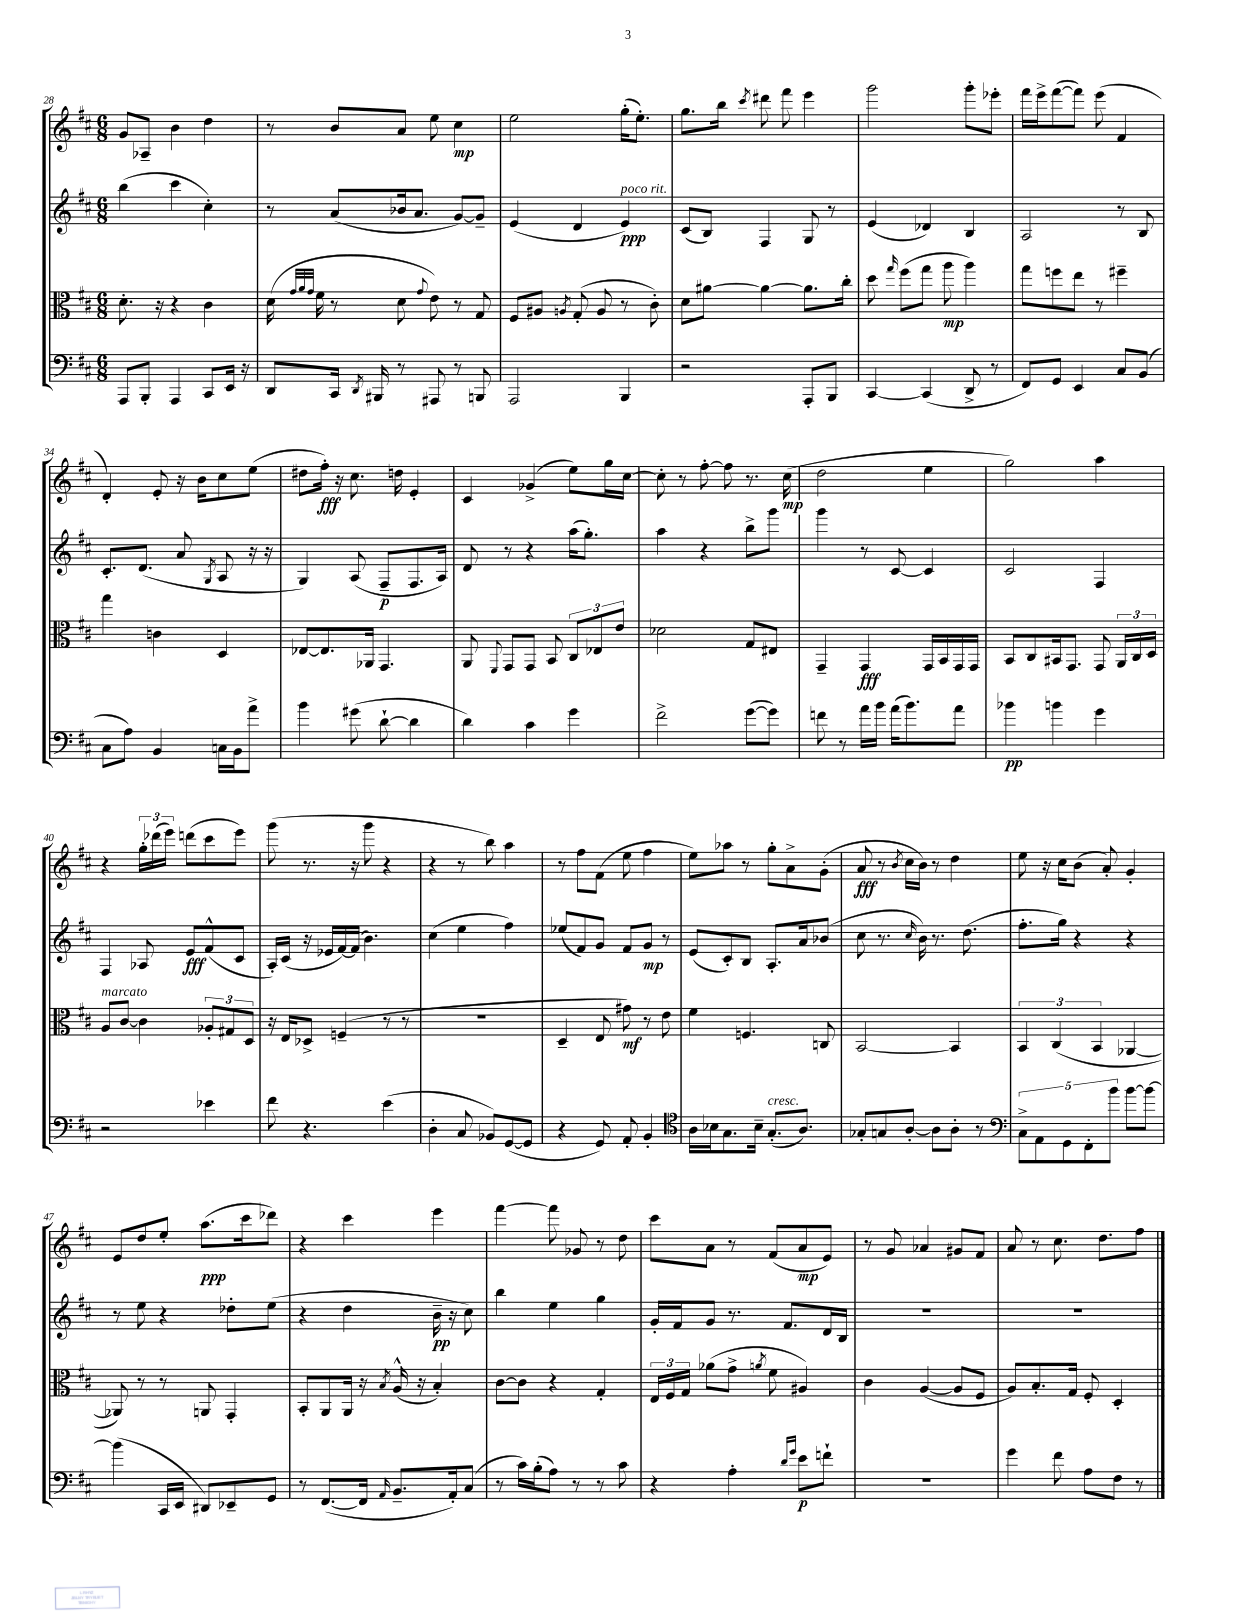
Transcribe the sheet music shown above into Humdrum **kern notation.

**kern	**kern	**kern	**kern
*staff4	*staff3	*staff2	*staff1
*clefF4	*clefC3	*clefG2	*clefG2
*k[f#c#]	*k[f#c#]	*k[f#c#]	*k[f#c#]
*M6/8	*M6/8	*M6/8	*M6/8
8AAA/L	8.d'\	(4bb\	8g/L
8BBB'/J	.	.	8A-~/J
.	16r	.	.
4AAA/	4r	4ccc#\	4b\
8CC#/L	4c#\	4cc#'\)	4dd\
16EE/Jk	.	.	.
16r	.	.	.
=	=	=	=
8DD/L	(16d\	8r	8r
.	32qqg/LLL	.	.
.	32qqa/	.	.
.	32qqg/JJJ	.	.
.	16f#\	.	.
16CC#/Jk	8r	(8a/L	8b/L
8qDD/	.	.	.
16BBB#/	.	.	.
8r	8d\	16b-/k	8a/J
.	.	8.a/J	.
.	8qqg/	.	.
8AAA#/	8e\)	.	8ee\
8r	8r	[8g/L)	4cc#\
8BBB/	8G/	8g~/]J	.
=	=	=	=
2AAA/	8F#/L	(4e/	2ee\
.	8A#/J	.	.
.	8qA/	.	.
.	(8G'/	4d/	.
.	8A/	.	.
4BBB/	8r	4e/)	(16gg'\LK
.	.	.	8.ee'\J)
.	8c#'\)	.	.
=	=	=	=
2r	8d\L	(8c#/L	8.gg\L
.	[8a#\J	8B/J)	.
.	.	.	16bb\Jk
.	.	.	8qccc#/
.	4a#\_	4F#/	8ddd#\
.	.	.	8fff#\
8AAA'/L	8.a#\]L	8G/	4eee\
8BBB/J	.	8r	.
.	16cc#'\Jk	.	.
=	=	=	=
[4CC#/	8dd\	(4e/	2ggg\
.	16qqgg/	.	.
.	(8ff#\L	.	.
(4CC#/]	8gg\J	4d-/)	.
.	8aa\	.	.
8DD^/	4aa\)	4B/	8ggg'\L
8r	.	.	8eee-'\J
=	=	=	=
8FF#/L)	8gg\L	2A/	16fff#\LL
.	.	.	16eee^\J
8GG/J	8ff\	.	([8fff#\
4EE/	8ee\J	.	8fff#\]J)
.	8r	.	(8eee\
8C#/L	4ff#~\	8r	4f#/
(8BB/J	.	8B/	.
=	=	=	=
8C#\L	4gg\	8.c#'/L	4d'/)
8A\J)	.	.	.
.	.	(8.d/J	.
4BB/	4c\	.	8e'/
.	.	8a/	16r
.	.	.	16b\LK
.	.	8qG/	.
16C\LL	4D/	8A/	8cc#\
16BB\J	.	.	.
8a^\J	.	16r	(8ee\J
.	.	16r	.
=	=	=	=
4b\	[8E-/L	4G/)	8dd#\L
.	8.E-/]	.	16ff#'\Jk)
.	.	.	16r
(8g#\	.	(8A/	8.cc#\
.	16AA-/Jk	.	.
[8d`\	4.GG/	8F#~/L	.
.	.	.	16dd\
4d\]	.	8.F#/	4e'/
.	.	16A/Jk)	.
=	=	=	=
4d\)	8AA/	8d/	4c#/
.	8qqFF#/	.	.
.	8GG/L	8r	.
4c#\	8GG/J	4r	(4g-^/
.	8BB/	.	.
4g\	12C#/L	(16aa\LK	8ee\L)
.	.	8.gg'\J)	.
.	12E-/	.	.
.	.	.	16gg\L
.	12e/J	.	.
.	.	.	[16cc#\JJ
=	=	=	=
2f#^\	2d-\	4aa\	8cc#'\]
.	.	.	8r
.	.	4r	[8ff#'\
.	.	.	8ff#\]
([8g\L	8G/L	8bb^\L	8.r
8g\]J)	8E#/J	8ggg\J	.
.	.	.	(16cc#\
=	=	=	=
8f\	4GG~/	4ggg\	2dd\
8r	.	.	.
16a\LL	4GG/	8r	.
16b\JJ	.	.	.
(16a\LK	.	[8c#/	.
8.b\)	.	.	.
.	16GG/LL	4c#/]	4ee\
.	16BB/	.	.
8a\J	16GG/	.	.
.	16GG/JJ	.	.
=	=	=	=
4b-\	8BB/L	2c#/	2gg\)
.	8C#/	.	.
4b\	16BB#/k	.	.
.	8.GG/J	.	.
4g\	8GG/	4F#/	4aa\
.	24AA/LL	.	.
.	24C#/	.	.
.	24D/JJ	.	.
=	=	=	=
2r	8A/L	4F#/	4r
.	[8c#/J	.	.
.	4c#\]	8A-/	24gg'\LL
.	.	.	(24ddd-\
.	.	.	24eee\JJ)
.	.	8e/L	(8ddd\L
4e-\	12A-'/L	(8f#^^/	8ccc#\
.	12G#/	.	.
.	.	8c#/J	8eee\J)
.	12D/J	.	.
=	=	=	=
8f#\	16r	16A'/LL)	(8ggg\
.	16E/LK	(16c#/JJ	.
4.r	8D-^/J	16r	8.r
.	.	16e-/LL	.
.	(4F~/	[16f#/)	.
.	.	(16f#/]JJ	16r
.	.	4.b\)	8ggg\
(4e\	8r	.	4r
.	8r	.	.
=	=	=	=
4D'\	2.r	(4cc#\	4r
8C#/	.	4ee\	8r
8BB-/L)	.	.	8bb\)
([8GG/	.	4ff#\)	4aa\
8GG/]J	.	.	.
=	=	=	=
4r	4D~/	(8ee-/L	8r
.	.	8f#/)	8ff#\L
8GG/)	8E/	8g/J	(8f#\J
8AA'/	8g#\)	8f#/L	8ee\
4BB'/	8r	8g/J	4ff#\
.	8e\	8r	.
=	=	=	=
*clefC4	*	*	*
16A\LL	4f#\	(8e/L	8ee\L)
16B-\J	.	.	.
8.G\	.	8c#'/)	8aa-\J
.	4.F/	8B/J	8r
16B-~\Jk	.	.	.
(8.G'/L	.	8.A'/L	8gg'\L
.	.	.	8a^\
8.A/J)	.	16a/k	.
.	8C/	(8b-/J	(8g'\J
=	=	=	=
8G-'/L	[2BB/	8cc#\	8a/
8G/	.	8.r	8r
.	.	.	8qb/
[8A'/J	.	.	16cc#\LL
.	.	16qqcc#/	.
.	.	16b\)	16b\JJ)
8A\]L	.	8.r	8r
8A'\J	4BB/]	.	4dd\
.	.	(8.dd\	.
8r	.	.	.
=	=	=	=
*clefF4	*	*	*
10C#^\L	6BB/	8.ff#'\L	8ee\
10AA\	.	.	.
.	.	.	16r
.	(6C#/	.	.
.	.	16gg\Jk)	16cc#\LK
10GG\	.	.	.
.	.	4r	(8b\J
10FF#'\	.	.	.
.	6BB/	.	.
.	.	.	8a'/)
10b\J	.	.	.
[8b\L	[4AA-/	4r	4g'/
8b\_J	.	.	.
=	=	=	=
(4b\]	8AA-/])	8r	8e/L
.	8r	8ee\	8dd/
16CC#/LL	8r	4r	8ee'/J
16EE/JJ	.	.	.
8DD#/L)	8AA/	.	(8.aa\L
8EE-~/	4GG'/	8dd-'\L	.
.	.	.	16ccc#\k
8GG/J	.	(8ee\J	8ddd-\J)
=	=	=	=
8r	8BB'/L	4r	4r
([8.FF#/L	8AA/	.	.
.	16AA/Jk	4dd\	4ccc#\
16FF#/]Jk	16r	.	.
16qqAA/	8qB/	.	.
8.BB~/L	(16A^^/	.	.
.	16r	.	.
.	4B'/)	16b~\	4eee\
16AA'/k)	.	16r	.
(8C#/J	.	8cc#\)	.
=	=	=	=
8r	[8c#\L	4bb\	[4fff#\
16c#\LL)	8c#\]J	.	.
(16B'\J	.	.	.
8A\J)	4r	4ee\	8fff#\]
8r	.	.	8g-/
8r	4G'/	4gg\	8r
8c#\	.	.	8dd\
=	=	=	=
4r	24E/LL	16g'/LL	8ccc#\L
.	24F#/	.	.
.	.	16f#/J	.
.	24G/JJ	.	.
.	(8a-\L	8g/J	8a\J
4A'\	8g^\J	8.r	8r
.	8qa/	.	.
.	8f#\	.	(8f#/L
.	.	8.f#/L	.
16qqd/LL	.	.	.
16qqg/JJ	.	.	.
8e\L	4A#/)	.	8a/
8f`\J	.	16d/L	8e/J)
.	.	16B/JJ	.
=	=	=	=
2.r	4c#\	2.r	8r
.	.	.	8g/
.	([4A/	.	4a-/
.	8A/]L	.	8g#/L
.	8F#/J	.	8f#/J
=	=	=	=
4g\	8A/L)	2.r	8a/
.	8.B'/	.	8r
8f#\	.	.	8.cc#\
.	16G/Jk	.	.
8A\L	8F#'/	.	.
.	.	.	8.dd\L
8F#\J	4D'/	.	.
8r	.	.	8ff#\J
==	==	==	==
*-	*-	*-	*-
